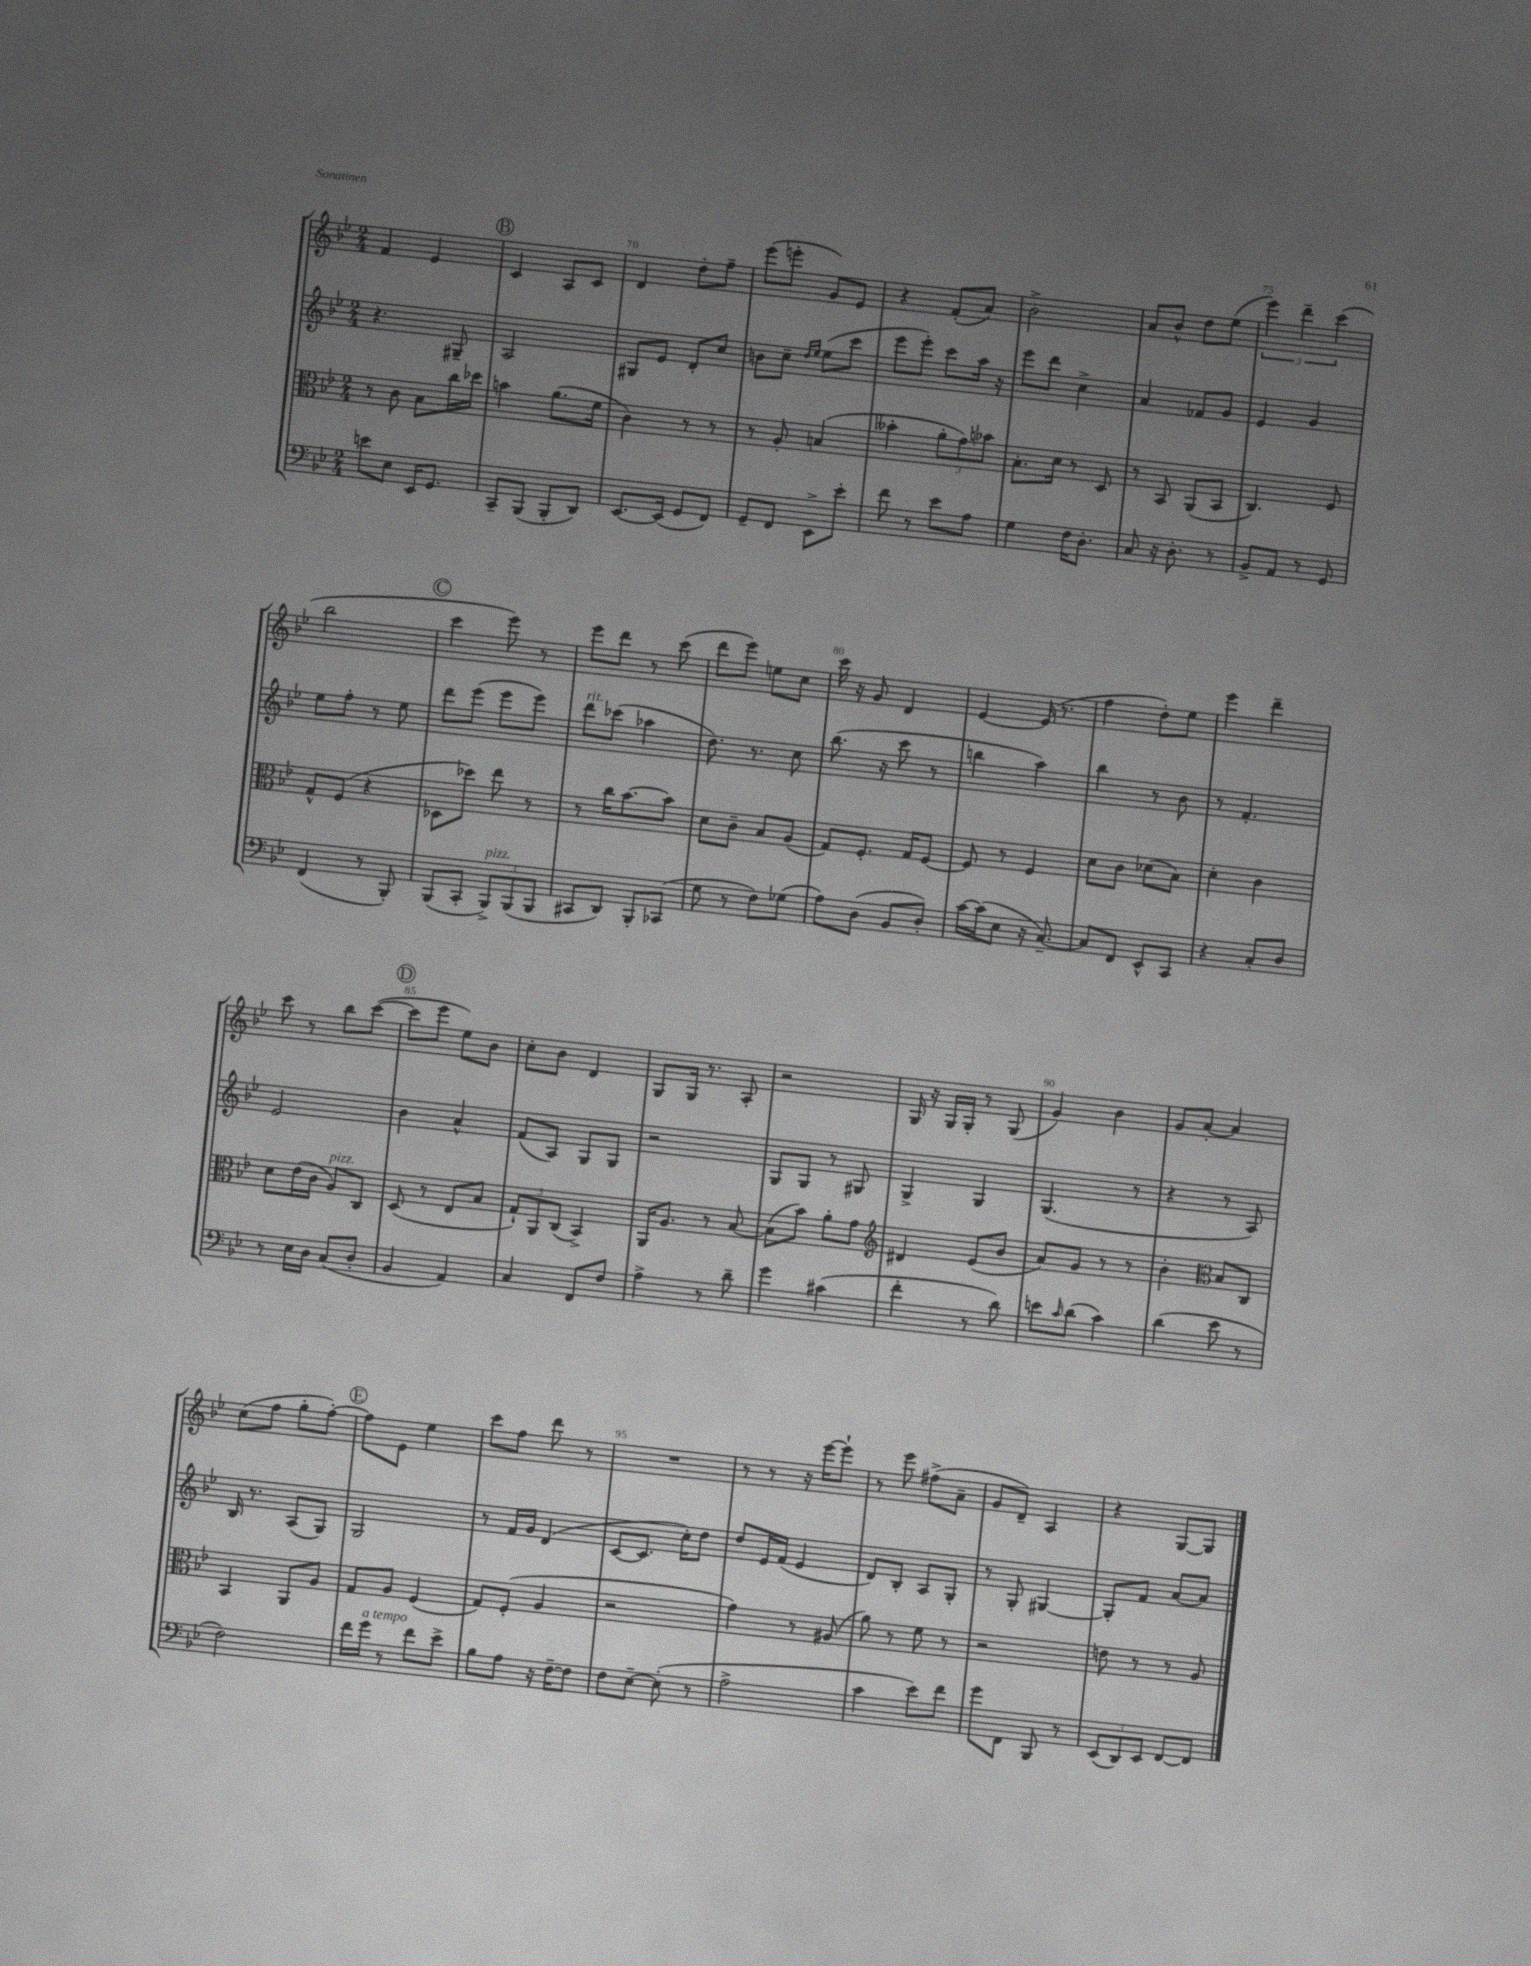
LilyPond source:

<<
\new StaffGroup <<
\new Staff = "s0" {
    \clef treble \key bes \major \numericTimeSignature \time 2/4
    f'4 ees'4 |
    \mark \markup { \circle "B" } c'4 a8 c'8 |
    d'4 d''8-. f''8-- |
    ees'''8( e'''8-. g'8) ees'8 |
    r4 f'8-.( a'8) |
    bes'2-> |
    a'8 bes'8-^ d''8 ees''8( |
    \tuplet 3/2 { ees'''4) d'''4-- c'''4( } |
    bes''2 |
    \mark \markup { \circle "C" } c'''4 ees'''8) r8 |
    ees'''8 d'''8 r8 c'''8( |
    d'''8 ees'''8) e''8 c''8 |
    c'''16 r16 g'8 d'4 |
    ees'4~ ees'16( r8. |
    f''4 d''8-.) ees''8 |
    ees'''4 d'''4-- |
    c'''8 r8 bes''8 c'''8~( |
    \mark \markup { \circle "D" } c'''8 ees'''8 ees''8) bes'8 |
    c''8-. bes'8 d'4 |
    g8 g16 r8. a8-. |
    r2 |
    g16 r16 g16 g16-. r8 g8( |
    g'4) bes'4 |
    g'8 a'8~-. a'4 |
    c''8( f''8 g''8-. f''8~-.) |
    \mark \markup { \circle "E" } f''8 ees'8 ees''4 |
    c'''8 f''8 d'''8 r8 |
    R2 |
    r8 r8 r16 ees'''16~ ees'''8-! |
    r8 ees'''8 fis''8->( a'8-- |
    g'8 d'8--) a4 |
    r4 g8~ g8 \bar "|." |
}
\new Staff = "s1" {
    \clef treble \key bes \major \numericTimeSignature \time 2/4
    r4. gis8-- |
    \mark \markup { \circle "B" } a2 |
    gis8 ees'8 d'8-. c''8 |
    b'8 c''8-- \grace { d''16 ees''16 } ees''8( c'''8 |
    ees'''8 ees'''8-.) c'''8 a''16 r16 |
    ees'''8 d'''8 c''4-> |
    a'4 fes'8 g'8 |
    ees'4 g'4 |
    ees''8 f''8-. r8 ees''8 |
    \mark \markup { \circle "C" } d'''8 ees'''8( ees'''8 ees'''8) |
    d'''8^\markup { \italic "rit." } ces'''8( aes''4 |
    d''8.) r8. c''8 |
    bes''8.( r16 c'''8 r8 |
    b''4 a''4) |
    bes''4 r8 bes'8 |
    r8 f'4.-. |
    ees'2 |
    \mark \markup { \circle "D" } bes'4 a'4-^ |
    f'8( a8) g8 g8 |
    r2 |
    g8 g8 r8 gis8 |
    g4-> g4 |
    g4.( r8 |
    r4 r8 a8) |
    bes16 r8. a8( g8) |
    \mark \markup { \circle "E" } g2 |
    r8 f'16 g'16 d'4( |
    c'8~ c'8. c''16-.) d''8 |
    d''8 ees'16 f'16( ees'4 |
    d'8) bes8-. a8 g8-. |
    r8 g8-. gis4~ |
    gis8-. f'8 a'8~ a'8 \bar "|." |
}
\new Staff = "s2" {
    \clef alto \key bes \major \numericTimeSignature \time 2/4
    r8 c'8 bes8 c''16 des''16 |
    \mark \markup { \circle "B" } b'4 a'8.( f'16 |
    c'4) r8 r8 |
    r8 a8-. b4( |
    beses'4-. \tuplet 3/2 { a'8-. g'8) bes'8 } |
    bes8.-. d'16 r8 d8 |
    r8 bes,8 a,8( bes,8 |
    c4.) f8 |
    g8-^ f8( r4 |
    \mark \markup { \circle "C" } des8 des''8) ees''8 r8 |
    r8 c''16 bes'8.~ bes'8 |
    d'8 c'8-- bes8 a8( |
    g8) f8.-. g16 f8~ |
    f8 r8 f4 |
    d'8 c'8 des'8( bes8) |
    d'4-. c'4 |
    d'8 ees'16( c'16 a8^\markup { \italic "pizz." }) c8 |
    \mark \markup { \circle "D" } d8( r8 ees8 bes8 |
    \tuplet 3/2 { g8-!) a,8 c8( } bes,4->) |
    a,16 a8. r8 bes8~ |
    bes8( bes'8) a'8-. g'8 |
    \clef treble dis'4 ees'8( bes'8 |
    a'8) g'8 r8 r8 |
    bes'4-. \clef alto bes8 c8 |
    bes,4 a,8 a8 |
    \mark \markup { \circle "E" } g8 a8 f4( |
    g8) f8-.( a4 |
    r2 |
    g'4) r8 ais8( |
    a'8) r8 f'8 r8 |
    r2 |
    e'8 r8 r8 a8 \bar "|." |
}
\new Staff = "s3" {
    \clef bass \key bes \major \numericTimeSignature \time 2/4
    e'8 ees8 ees,16 g,8. |
    \mark \markup { \circle "B" } c,8-- bes,,8( bes,,8-. d,8) |
    ees,8.~ ees,16( g,8 f,8) |
    g,8-- f,8 ees,8-> ees'8-. |
    f'8 r8 ees'8 a8 |
    g4 f16 d8.-. |
    c8 r16 d8.-. r8 |
    bes,8-> a,8 r8 g,8 |
    f,4( r8 bes,,8-.) |
    \mark \markup { \circle "C" } bes,,8( c,8-. \tuplet 3/2 { bes,,8->^\markup { \italic "pizz." }) bes,,8( bes,,8 } |
    cis,8 d,8) bes,,8-. ces,8( |
    g8 r8 f8) ges8( |
    a8) d8( bes,8 d8-.) |
    c'16~ c'16( ees8 r16 c8.~--) |
    c8 f,8 ees,8-^ c,8 |
    r4 c8-. d8 |
    r8 ees16 d16 c8( d8-. |
    \mark \markup { \circle "D" } bes,4 a,4) |
    c4 f,8 f8 |
    a4-> r8 d'8-- |
    g'4 cis'4( |
    f'4-. r8 d'8) |
    e'8 \grace { c'16 } d'8( c'4) |
    d'4( ees'8 r8 |
    f2) |
    \mark \markup { \circle "E" } f'16 g'16^\markup { \italic "a tempo" } r8 f'8 ees'8-> |
    bes8 a8 r16 f16~-- f8 |
    f8 ees8~-- ees8-.( r8 |
    a2-> |
    c'4 ees'8) f'8 |
    g'8 f,8 bes,,8 r8 |
    \tuplet 3/2 { ees,8( d,8) ees,8 } f,8~ f,8 \bar "|." |
}
>>
>>
\layout { \context { \Score currentBarNumber = #68 \override BarNumber.break-visibility = ##(#f #t #t) barNumberVisibility = #(every-nth-bar-number-visible 5) } }
